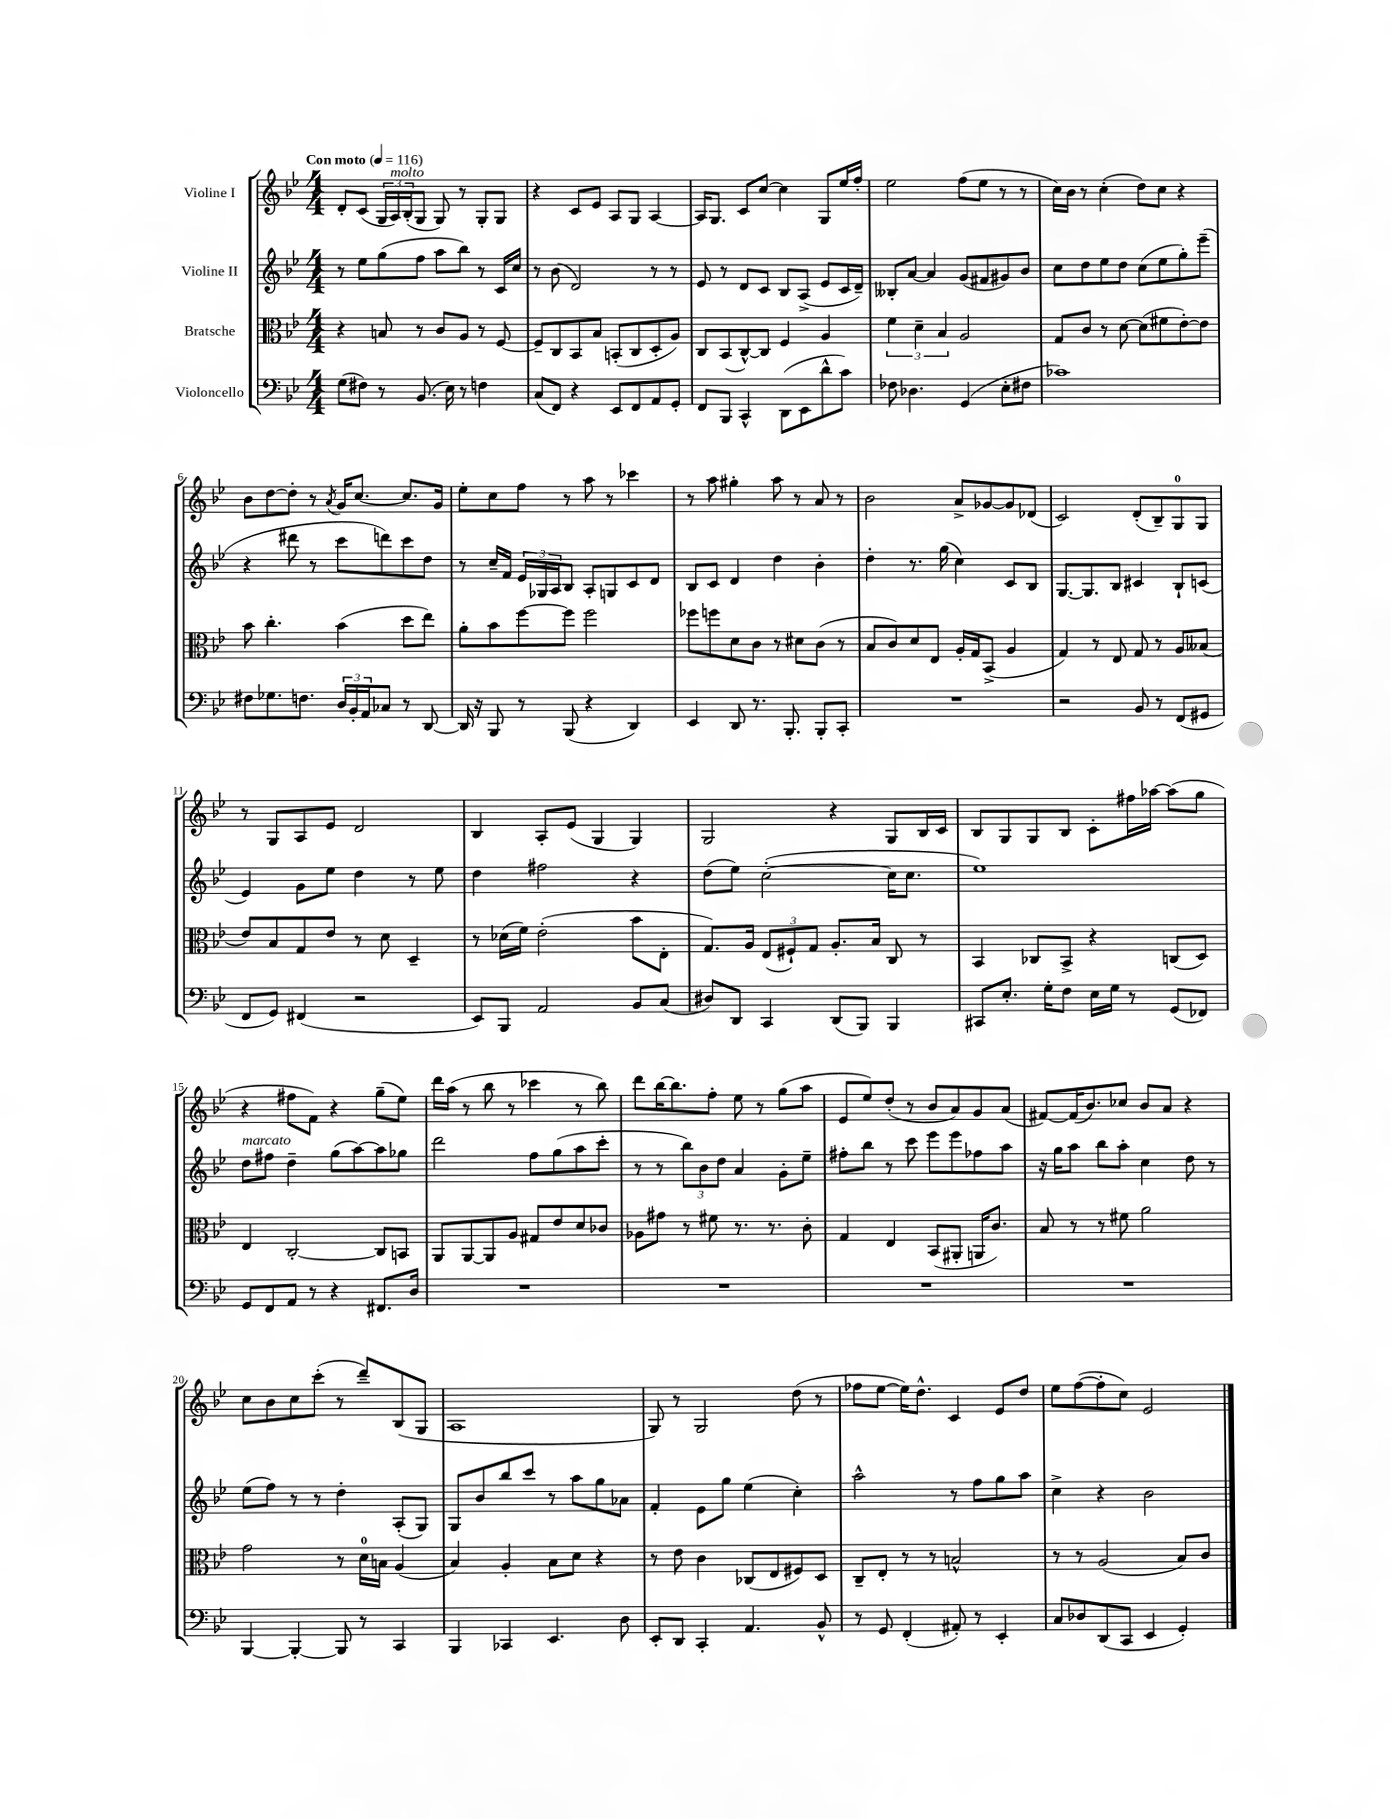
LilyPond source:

<<
\new StaffGroup <<
\new Staff = "s0" \with { instrumentName = "Violine I" } {
    \clef treble \key bes \major \numericTimeSignature \time 4/4 \tempo "Con moto" 4 = 116
    d'8-. c'8( \tuplet 3/2 { g16 a16^\markup { \italic "molto" }) bes16-.( } g8 g8) r8 g8-. g8 |
    r4 c'8 ees'8 a8 g8 a4~ |
    a16 g8. c'8 c''8~ c''4 g8 ees''16 f''16-. |
    ees''2 f''8( ees''8 r8 r8 |
    c''16) bes'16 r8 c''4-.( d''8) c''8 r4 |
    bes'8 d''8~ d''8-. r8 \acciaccatura { a'8 } g'16 c''8.~ c''8. g'16 |
    ees''8-. c''8 f''8 r8 a''8 r8 ces'''4 |
    r8 a''8 gis''4-. a''8 r8 a'8 r8 |
    bes'2 a'8-> ges'8~ ges'8 des'8( |
    c'2) d'8-.( bes8--) g8-0 g8 |
    r8 g8 a8 ees'8 d'2 |
    bes4 a8-. ees'8( g4 g4) |
    g2 r4 g8 bes16 c'16 |
    bes8 g8 g8 bes8 c'8-. fis''16 aes''16~ aes''8( g''8 |
    r4 fis''8 f'8) r4 g''8--( ees''8) |
    d'''16 a''16( r8 bes''8 r8 ces'''4 r8 bes''8) |
    d'''8 bes''16~ bes''8. f''8-. ees''8 r8 g''8( a''8 |
    ees'8 ees''8) d''8-.( r8 bes'8 a'8) g'8 a'8( |
    fis'8~) fis'16( bes'8.) ces''8 bes'8 a'8 r4 |
    c''8 bes'8 c''8 c'''8-.( r8 d'''8--) bes8( g8 |
    a1 |
    g8) r8 g2 d''8( r8 |
    fes''8 ees''8~ ees''16) d''8.-^ c'4 ees'8 d''8 |
    ees''8 f''8~( f''8-. c''8) ees'2 \bar "|." |
}
\new Staff = "s1" \with { instrumentName = "Violine II" } {
    \clef treble \key bes \major \numericTimeSignature \time 4/4
    r8 ees''8 g''8( f''8 a''8 bes''8) r8 c'16 c''16 |
    r8 bes'8( d'2) r8 r8 |
    ees'8 r8 d'8 c'8 bes8 a8->( ees'8 c'16 d'16--) |
    beses8-. a'8~ a'4 g'8( fis'8 gis'8) bes'8 |
    c''8 d''8 ees''8 d''8 c''8( ees''8 g''8-.) ees'''8--( |
    r4 dis'''8 r8 c'''8 d'''8) c'''8 d''8 |
    r8 c''16-- f'16 \tuplet 3/2 { ees'16 ges16 a16 } bes8 a8-. g8 c'8 d'8 |
    bes8 c'8 d'4 d''4 bes'4-. |
    d''4-. r8. g''16( c''4) c'8 bes8 |
    g8.~ g8. bes8 cis'4 bes8-! c'8( |
    ees'4) g'8 ees''8 d''4 r8 ees''8 |
    d''4 fis''2 r4 |
    d''8( ees''8) c''2~-.( c''16 c''8. |
    ees''1) |
    d''8^\markup { \italic "marcato" } fis''8 d''4-- g''8( a''8~) a''8 ges''8 |
    d'''2 f''8 g''8( a''8 c'''8-. |
    r8 r8 \tuplet 3/2 { bes''8) bes'8 d''8 } a'4 g'8-. ees''8-- |
    fis''8-. bes''8 r8 c'''8 ees'''8 ees'''8 fes''8 a''8 |
    r16 g''16 a''8 bes''8 a''8-. c''4 d''8 r8 |
    ees''8( f''8) r8 r8 d''4-. a8-.( g8) |
    g8 bes'8 bes''8 c'''8 r8 a''8 g''8 aes'8 |
    f'4-. ees'8 g''8 ees''4( c''4-.) |
    a''2-^ r8 f''8 g''8 a''8 |
    c''4-> r4 bes'2 \bar "|." |
}
\new Staff = "s2" \with { instrumentName = "Bratsche" } {
    \clef alto \key bes \major \numericTimeSignature \time 4/4
    r4 b8 r8 c'8 a8 r8 f8~ |
    f8-- c8 bes,8 bes8 b,8-.( c8 d8-. a8) |
    c8 bes,8( c8~-^) c8 f4 a4 |
    \tuplet 3/2 { f'4 d'4-- bes4 } a2 |
    g8 c'8 r8 d'8~ d'8( fis'8 ees'8~-.) ees'8 |
    bes'8 c''4.-. bes'4( d''8 ees''8) |
    a'8-. bes'8 f''8~ f''8 f''2 |
    fes''8 f''8 d'8 c'8 r8 dis'8 c'8( r8 |
    bes8 c'8) d'8 ees8 a16-. g16 bes,8->( a4 |
    g4) r8 ees8 g8 r8 a8 beses8( |
    ees'8) bes8 g8 ees'8 r8 d'8 d4-- |
    r8 des'16( f'16) ees'2-.( bes'8 ees8-. |
    g8.) a16 \tuplet 3/2 { ees8( fis8-!) g8 } a8.-. bes16 c8 r8 |
    bes,4 ces8 bes,8-> r4 c8( d8) |
    ees4 c2~-. c8 b,8 |
    a,8 a,8~ a,8 a8 gis8 ees'8 d'8 ces'8 |
    aes8 gis'8 r8 fis'8 r8. r8. c'8-. |
    g4 ees4 bes,8( ais,8-. a,16 c'8.) |
    bes8 r8 r8 fis'8 a'2 |
    g'2 r8 d'16-0 b16 a4( |
    bes4) a4-. bes8 d'8 r4 |
    r8 ees'8 c'4 ces8( ees8 fis8) d8 |
    c8-- ees8-. r8 r8 b2-^ |
    r8 r8 a2( bes8) c'8 \bar "|." |
}
\new Staff = "s3" \with { instrumentName = "Violoncello" } {
    \clef bass \key bes \major \numericTimeSignature \time 4/4
    g8( fis8) r8 bes,8.( ees16) r8 f4 |
    c8( f,8) r4 ees,8 f,8 a,8 g,8-. |
    f,8 bes,,8 c,4-^ d,8( ees,8 d'8-^ c'8) |
    fes8 des4. g,4( ees8-. fis8 |
    ces'1) |
    fis8 ges8. f8. \tuplet 3/2 { d16 bes,16-. a,16 } ces8 r8 d,8~ |
    d,16 r16 bes,,8 r8 bes,,8( r4 d,4) |
    ees,4 d,8 r8. bes,,8.-. bes,,8-. c,8-. |
    R1 |
    r2 bes,8 r8 f,8( gis,8 |
    f,8 g,8) fis,4( r2 |
    ees,8) bes,,8 a,2 bes,8 c8( |
    dis8) d,8 c,4 d,8( bes,,8) bes,,4 |
    cis,8 ees8.-. g16-. f8 ees16 g16 r8 g,8( fes,8) |
    g,8 f,8 a,8 r8 r4 fis,8. d16 |
    R1 |
    R1 |
    R1 |
    R1 |
    bes,,4~ bes,,4~-. bes,,8 r8 c,4 |
    bes,,4 ces,4 ees,4. d8 |
    ees,8-. d,8 c,4-. a,4. bes,8-^ |
    r8 g,8 f,4-.( ais,8-.) r8 ees,4-. |
    c8 des8 d,8( c,8 ees,4 g,4-.) \bar "|." |
}
>>
>>
